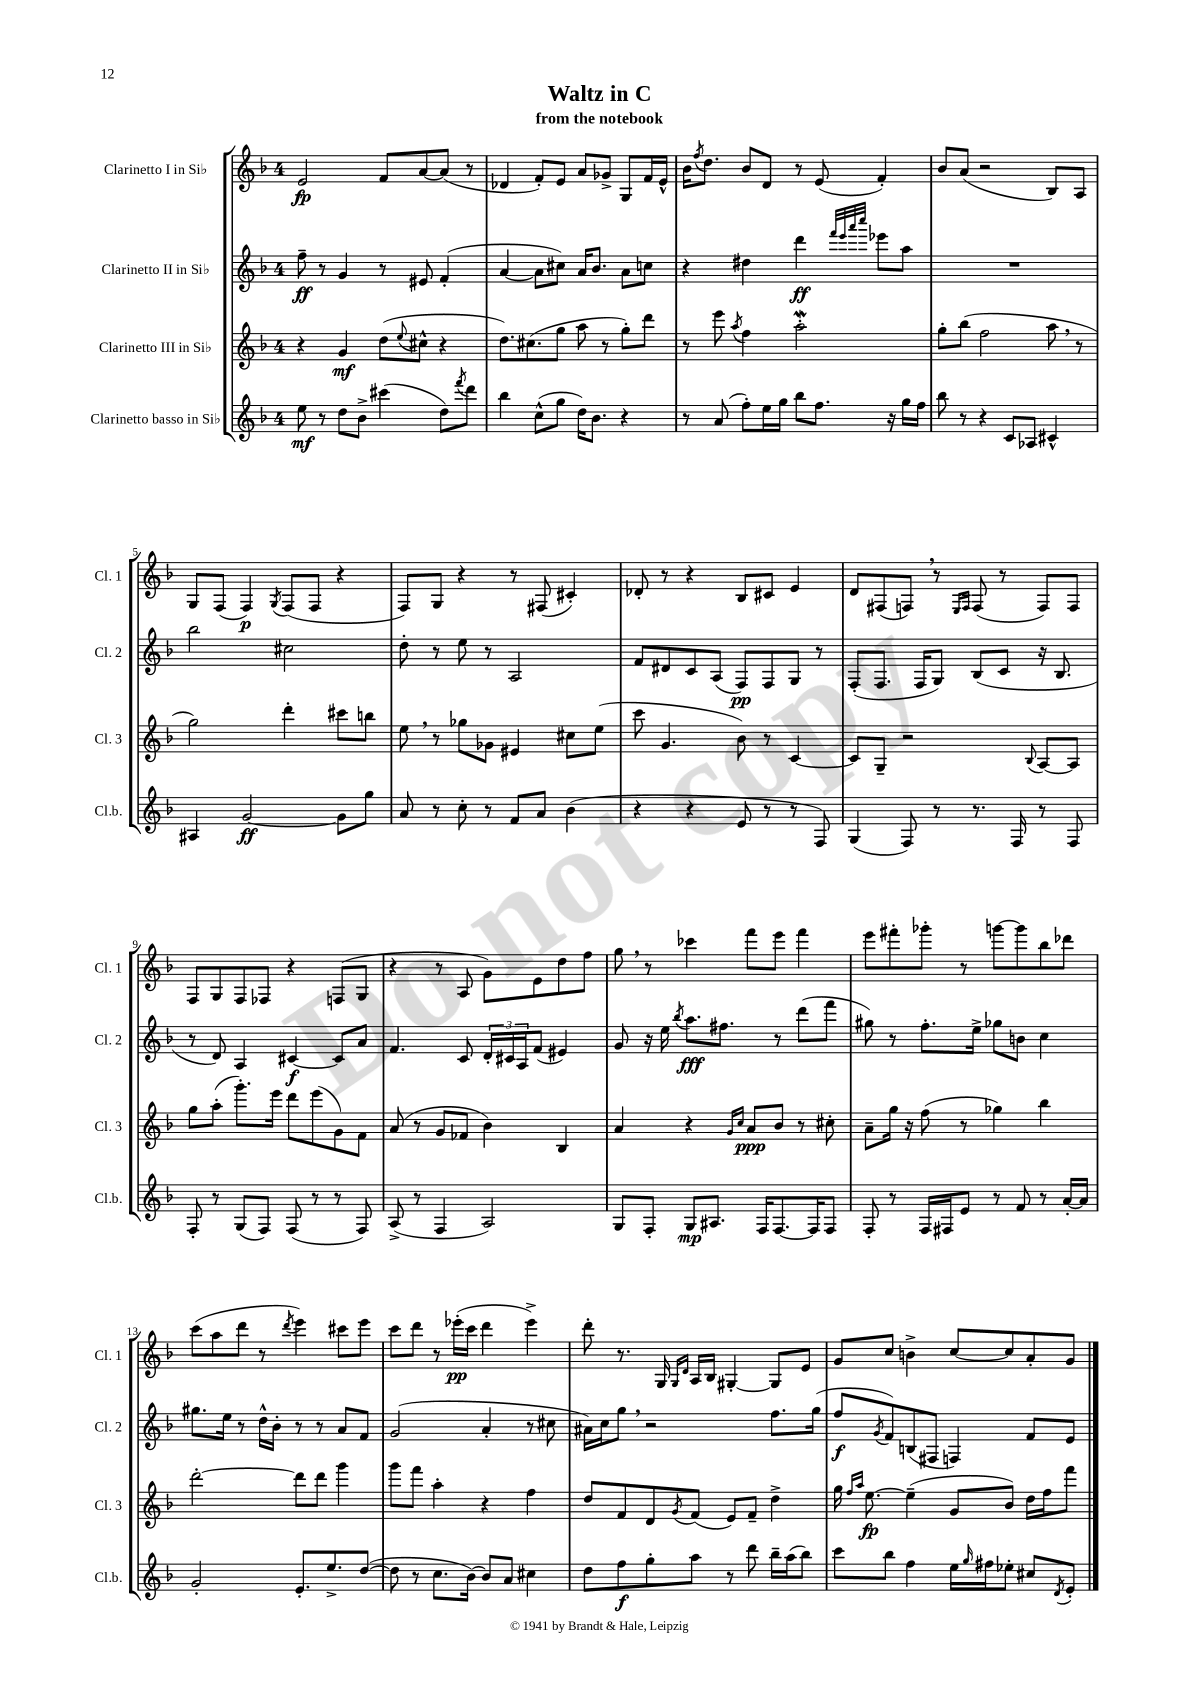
\header { title = "Waltz in C" subtitle = "from the notebook" }
<<
\new StaffGroup <<
\new Staff = "s0" \with { instrumentName = "Clarinetto I in Sib" shortInstrumentName = "Cl. 1" } {
    \clef treble \key f \major \once \override Staff.TimeSignature.style = #'single-digit \time 4/4
    e'2\fp f'8 a'8~ a'8( r8 |
    des'4 f'8-.) e'8 a'8 ges'8-> g8 f'16 e'16-^ |
    bes'16 \acciaccatura { f''8 } d''8. bes'8 d'8 r8 e'8( f'4-.) |
    bes'8 a'8( r2 bes8) a8 |
    g8 f8( f4\p) \acciaccatura { g8 } f8( f8 r4 |
    f8) g8 r4 r8 fis8( cis'4-.) |
    des'8-. r8 r4 bes8 cis'8 e'4 |
    d'8 fis8( f8) \breathe r8 \grace { e16 f16 } f8( r8 f8) f8 |
    f8 g8 f8 fes8 r4 f8( g8 |
    r4 r8 a8 g'8) e'8 d''8 f''8 |
    g''8 \breathe r8 ces'''4 f'''8 e'''8 f'''4 |
    e'''8 fis'''8-. ges'''8-. r8 g'''8~ g'''8 bes''8 des'''8 |
    c'''8( a''8 d'''8 r8 \acciaccatura { d'''8 } e'''4) cis'''8 e'''8 |
    c'''8 d'''8 r8 ees'''16-.\pp( c'''16 d'''4 ees'''4->) |
    d'''8-. r8. g16 \grace { g16 d'16 } a16 bes16 gis4~-. gis8 e'8 |
    g'8 c''8 b'4-> c''8~ c''8 a'8-. g'8 \bar "|." |
}
\new Staff = "s1" \with { instrumentName = "Clarinetto II in Sib" shortInstrumentName = "Cl. 2" } {
    \clef treble \key f \major \once \override Staff.TimeSignature.style = #'single-digit \time 4/4
    f''8--\ff r8 g'4 r8 eis'8 f'4-.( |
    a'4~ a'8 cis''8) a'16 bes'8. a'8 c''8 |
    r4 dis''4 d'''4\ff \grace { f'''32 e'''32 a'''32 c''''32 } ees'''8 a''8 |
    R1 |
    bes''2 cis''2 |
    d''8-. r8 e''8 r8 a2 |
    f'8 dis'8 c'8 a8( f8\pp) f8 g8 r8 |
    f8-.( f8. f16 g8) bes8( c'8 r16 bes8. |
    r8 d'8) a4 cis'4~\f cis'8 a'8 |
    f'4. c'8 \tuplet 3/2 { d'16-. cis'16 a16 } f'8( eis'4) |
    g'8 r16 e''16 \acciaccatura { bes''8 } a''8.\fff fis''8. r8 d'''8( f'''8 |
    gis''8) r8 f''8.-. e''16-> ges''8 b'8 c''4 |
    gis''8. e''16 r8 d''16-^ bes'16-. r8 r8 a'8 f'8 |
    g'2( a'4-. r8 cis''8 |
    ais'16) c''16 g''8 \breathe r2 f''8. g''16( |
    f''8\f \acciaccatura { g'8 } f'8) b8( fis8 f4) f'8 e'8 \bar "|." |
}
\new Staff = "s2" \with { instrumentName = "Clarinetto III in Sib" shortInstrumentName = "Cl. 3" } {
    \clef treble \key f \major \once \override Staff.TimeSignature.style = #'single-digit \time 4/4
    r4 g'4\mf d''8( \appoggiatura { e''8 } cis''8-^ r4 |
    d''8.) cis''8.( g''8 a''8 r8 g''8-.) d'''8 |
    r8 e'''8 \acciaccatura { a''8 } f''4 a''2-.\mordent |
    g''8-. bes''8( f''2 a''8 \breathe r8 |
    g''2) d'''4-. cis'''8 b''8 |
    e''8 \breathe r8 ges''8 ges'8 eis'4 cis''8 e''8( |
    c'''8 g'4. bes'8) r8 c'4~ |
    c'8 g8-- r2 \appoggiatura { bes8 } a8~ a8 |
    g''8 a''8-.( g'''8.-.) e'''16 d'''8 e'''8( g'8) f'8 |
    a'8( r8 g'8 fes'8 bes'4) bes4 |
    a'4 r4 \grace { g'16 c''16 } a'8\ppp bes'8 r8 cis''8-. |
    a'8-- g''16 r16 f''8( r8 ges''4) bes''4 |
    d'''2~-. d'''8 d'''8 g'''4 |
    g'''8 f'''8 a''4-. r4 f''4 |
    d''8 f'8 d'8 \acciaccatura { g'8 } f'8( e'8) f'8-- d''4-> |
    g''16 \grace { f''16 a''16 } e''8.~\fp e''4--( g'8 bes'8) d''16 f''16 f'''8 \bar "|." |
}
\new Staff = "s3" \with { instrumentName = "Clarinetto basso in Sib" shortInstrumentName = "Cl.b." } {
    \clef treble \key f \major \once \override Staff.TimeSignature.style = #'single-digit \time 4/4
    e''8\mf r8 d''8 bes'8-> cis'''4( d''8) \acciaccatura { f'''8 } d'''8 |
    bes''4 c''8-^( g''8 d''16) bes'8. r4 |
    r8 a'8( f''8-.) e''16 g''16 bes''8 f''8. r16 g''16 f''16 |
    bes''8 r8 r4 c'8 aes8 cis'4-^ |
    ais4 g'2~\ff g'8 g''8 |
    a'8 r8 c''8-. r8 f'8 a'8 bes'4( |
    r4 r4 e'8 r8 r8 f8) |
    g4( f8) r8 r8. f16 r8 f8 |
    f8-. r8 g8( f8) f8( r8 r8 f8) |
    a8->( r8 f4 a2) |
    g8 f8-. g8\mp ais8. f16 f8.~ f16 f8 |
    f8-. r8 f16 fis16 e'8 r8 f'8 r8 a'16~-. a'16 |
    g'2-. e'8.-. e''8.-> d''8~( |
    d''8 r8 c''8. bes'16~) bes'8 a'8 cis''4 |
    d''8 f''8\f g''8-. a''8 r8 d'''8 bes''16-- a''16( bes''8) |
    c'''8 bes''8 f''4 e''16 \grace { g''16 } fis''16 ees''8-. cis''8 \acciaccatura { d'8 } e'8-. \bar "|." |
}
>>
>>
